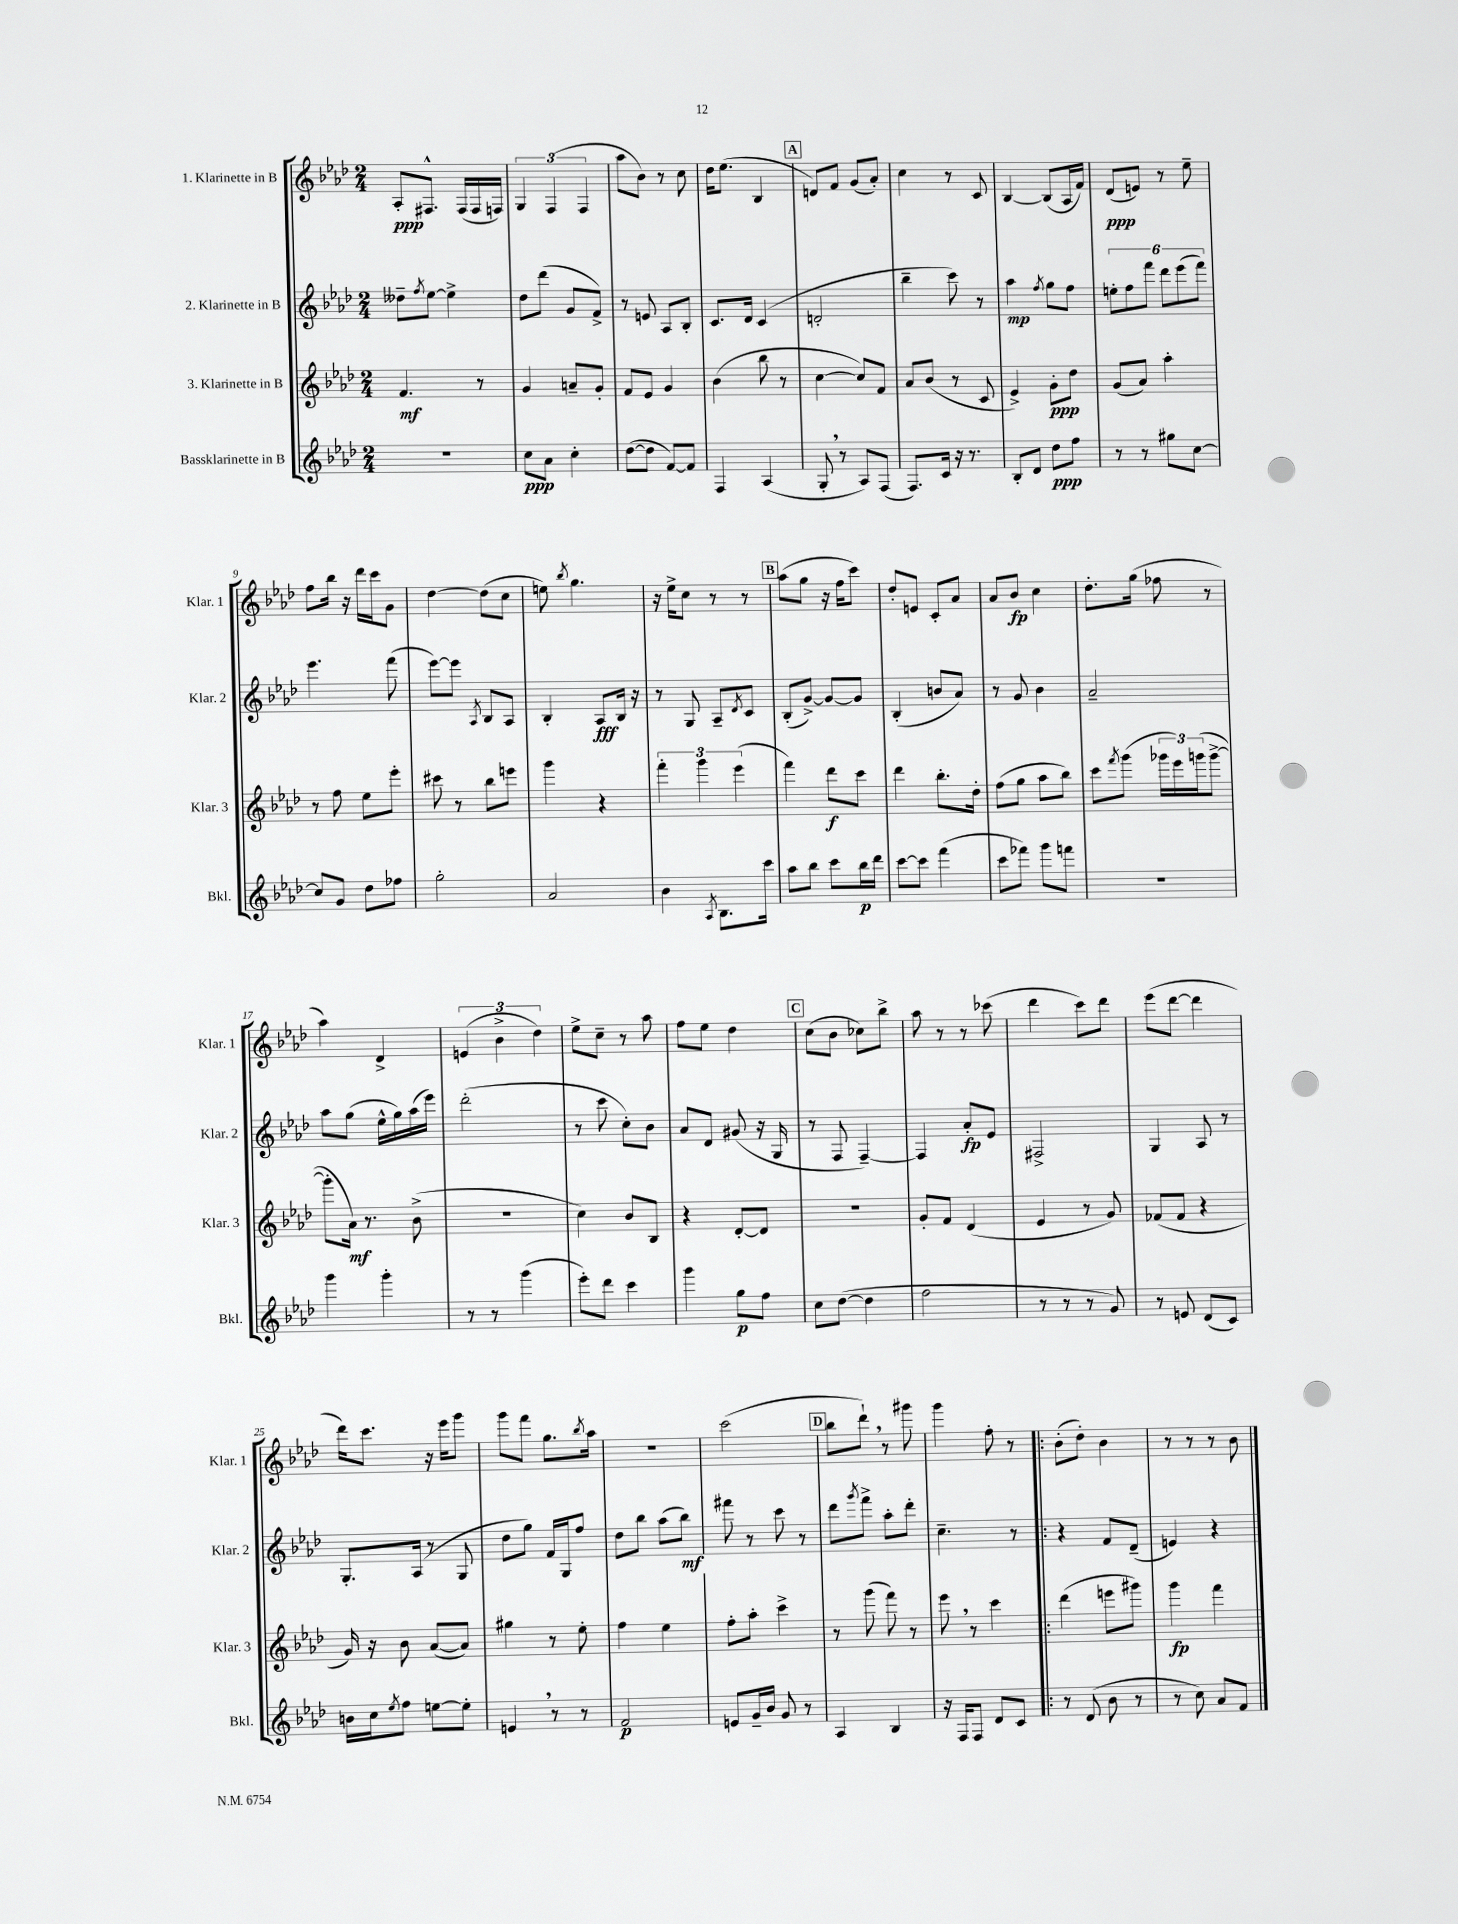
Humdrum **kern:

**kern	**kern	**kern	**kern
*staff4	*staff3	*staff2	*staff1
*clefG2	*clefG2	*clefG2	*clefG2
*k[b-e-a-d-]	*k[b-e-a-d-]	*k[b-e-a-d-]	*k[b-e-a-d-]
*M2/4	*M2/4	*M2/4	*M2/4
2r	4.f	8dd--~	8A-'
.	.	8qff	.
.	.	[8ee-	8.F#^^
.	.	4ee-^]	.
.	.	.	(16F#
.	8r	.	16F#
.	.	.	16F)
=	=	=	=
8cc	4g	8dd-	6G
8a-	.	(8ddd-	.
.	.	.	(6F
4cc'	8a~	8g	.
.	.	.	6F
.	8g'	8f^)	.
=	=	=	=
([8dd-	8f	8r	8aa-
8dd-]	8e-	8e	8b-)
[8f)	4g	8A-	8r
8f]	.	8B-'	8cc
=	=	=	=
4F	(4b-	8.c	16dd-
.	.	.	(8.ee-
.	.	16d-	.
(4A-	8bb-	(4c	4B-
.	8r	.	.
=	=	=	=
8G'	[4cc	2d'	8d)
8r	.	.	8f
8A-)	8cc])	.	(8g
(8F	8f	.	8a-')
=	=	=	=
8.F)	8a-	4bb-~	4cc
.	(8b-	.	.
16c	.	.	.
16r	8r	8ccc)	8r
8.r	.	.	.
.	8c	8r	8c
=	=	=	=
8B-'	4e-^)	4aa-	[4B-
8d-	.	.	.
.	.	8qff	.
8dd-	8g'	8gg	(8B-]
8ff	8dd-	8ff	16A-
.	.	.	16f)
=	=	=	=
8r	(8g	12ee'	(8d-
.	.	12ff	.
8r	8a-)	.	8e)
.	.	12fff	.
8gg#	4aa-'	12ddd-	8r
.	.	(12eee-	.
[8cc	.	.	8ee-~
.	.	12fff)	.
=	=	=	=
8cc]	8r	4.eee-	8ff
8g	8ff	.	16bb-
.	.	.	16r
8dd-	8ee-	.	16ddd-
.	.	.	16ccc
8ff-	8eee-'	(8fff	8g
=	=	=	=
2gg'	8ccc#	[8eee-)	[4dd-
.	8r	8eee-]	.
.	.	8qA-	.
.	8bb-	8B-	(8dd-]
.	8eee	8A-	8cc
=	=	=	=
2a-	4ggg	4B-'	8ee)
.	.	.	8qbb-
.	.	.	4.gg
.	4r	8A-	.
.	.	16B-	.
.	.	16r	.
=	=	=	=
4b-	6fff'	8r	16r
.	.	.	16ee-^
.	.	8G	8cc
.	6ggg	.	.
8qA-	.	.	.
8.B-	.	8A-~	8r
.	(6eee-	.	.
.	.	8qd-	.
.	.	8c	8r
16ccc	.	.	.
=	=	=	=
8aa-	4fff)	(8B-'	(8aa-
8bb-	.	[8g^)	8gg
8ccc	8ddd-	8g_	16r
.	.	.	16ff
16bb-	8ccc	8g]	8ccc)
16ddd-	.	.	.
=	=	=	=
[8ccc	4ddd-	(4B-'	8dd-'
8ccc]	.	.	8e
(4fff	8.bb-'	8b	8c'
.	.	8a-)	8a-
.	16dd-'	.	.
=	=	=	=
8ccc	(8ff	8r	8a-
8fff-)	8gg	8g	8b-
8ggg	8aa-	4b-	4cc
8fff	8bb-)	.	.
=	=	=	=
2r	8ccc	2a-~	8.dd-'
.	8qfff	.	.
.	(8ggg	.	.
.	.	.	(16gg
.	24ggg-	.	8ff-
.	24eee-)	.	.
.	(24ggg	.	.
.	[8ggg^	.	8r
=	=	=	=
4ggg	8ggg']	8aa-	4aa-)
.	16a-)	(8gg	.
.	8.r	.	.
4ggg'	.	16ee-^^	4d-^
.	.	16gg)	.
.	(8b-^	(16aa-	.
.	.	16eee-)	.
=	=	=	=
8r	2r	(2ddd-'	(6e
8r	.	.	.
.	.	.	6b-^
(4ggg	.	.	.
.	.	.	6dd-)
=	=	=	=
8eee-')	4cc)	8r	8ee-^
8ddd-	.	8ccc	8cc~
4ccc	8b-	8cc')	8r
.	8B-	8b-	8aa-
=	=	=	=
4ggg	4r	8a-	8ff
.	.	8d-	8ee-
8gg	[8d-'	(8g#	4dd-
8ff	8d-]	16r	.
.	.	16G	.
=	=	=	=
8cc	2r	8r	(8cc
([8dd-	.	8F	8b-
4dd-]	.	[4F~)	8cc-)
.	.	.	8bb-^
=	=	=	=
2ff	8g'	4F]	8aa-
.	8f	.	8r
.	(4d-	8a-'	8r
.	.	8e-	(8ccc-
=	=	=	=
8r	4e-	2F#^	4ddd-
8r	.	.	.
8r	8r	.	8ccc)
8g)	8g)	.	8ddd-
=	=	=	=
8r	(8f-	4G	(8eee-
8e	8f-	.	[8ddd-
(8d-	4r	8A-	4ddd-]
8c)	.	8r	.
=	=	=	=
16b	16g)	8.G'	16ddd-)
16cc	16r	.	8.ccc
8qee-	.	.	.
8ff	8b-	.	.
.	.	(16A-	.
[8ee	([8a-	8r	16r
.	.	.	16eee-
8ee']	8a-])	8G	8ggg
=	=	=	=
4e	4gg#	8dd-	8ggg
.	.	8gg)	8fff
8r	8r	16f	8.gg
.	.	16G	.
8r	8ee-'	8ff	.
.	.	.	8qbb-
.	.	.	16aa-
=	=	=	=
2f	4ff	8dd-	2r
.	.	8bb-	.
.	4ee-	(8aa-	.
.	.	8bb-)	.
=	=	=	=
8e	8ff'	8fff#	(2ccc
16g~	8aa-'	8r	.
16b-	.	.	.
8g	4ccc^	8ccc	.
8r	.	8r	.
=	=	=	=
4A-	8r	8ddd-	8bb-
.	.	8qggg	.
.	(8ggg	8fff^	8ddd-`)
4B-	8fff)	8aa-'	8r
.	8r	8ddd-'	8ggg#
=	=	=	=
16r	8eee-	4.cc~	4ggg
16F	.	.	.
8F	8r	.	.
8d-	4ccc	.	8ff'
8c	.	8r	8r
=!|:	=!|:	=!|:	=!|:
8r	(4ddd-	4r	(8b-'
(8d-	.	.	8dd-')
8b-	8eee	8f	4b-
8r	8ggg#)	(8d-~	.
=	=	=	=
8r	4ggg	4e)	8r
8cc)	.	.	8r
8a-	4fff	4r	8r
8f	.	.	8b-
==	==	==	==
*-	*-	*-	*-
